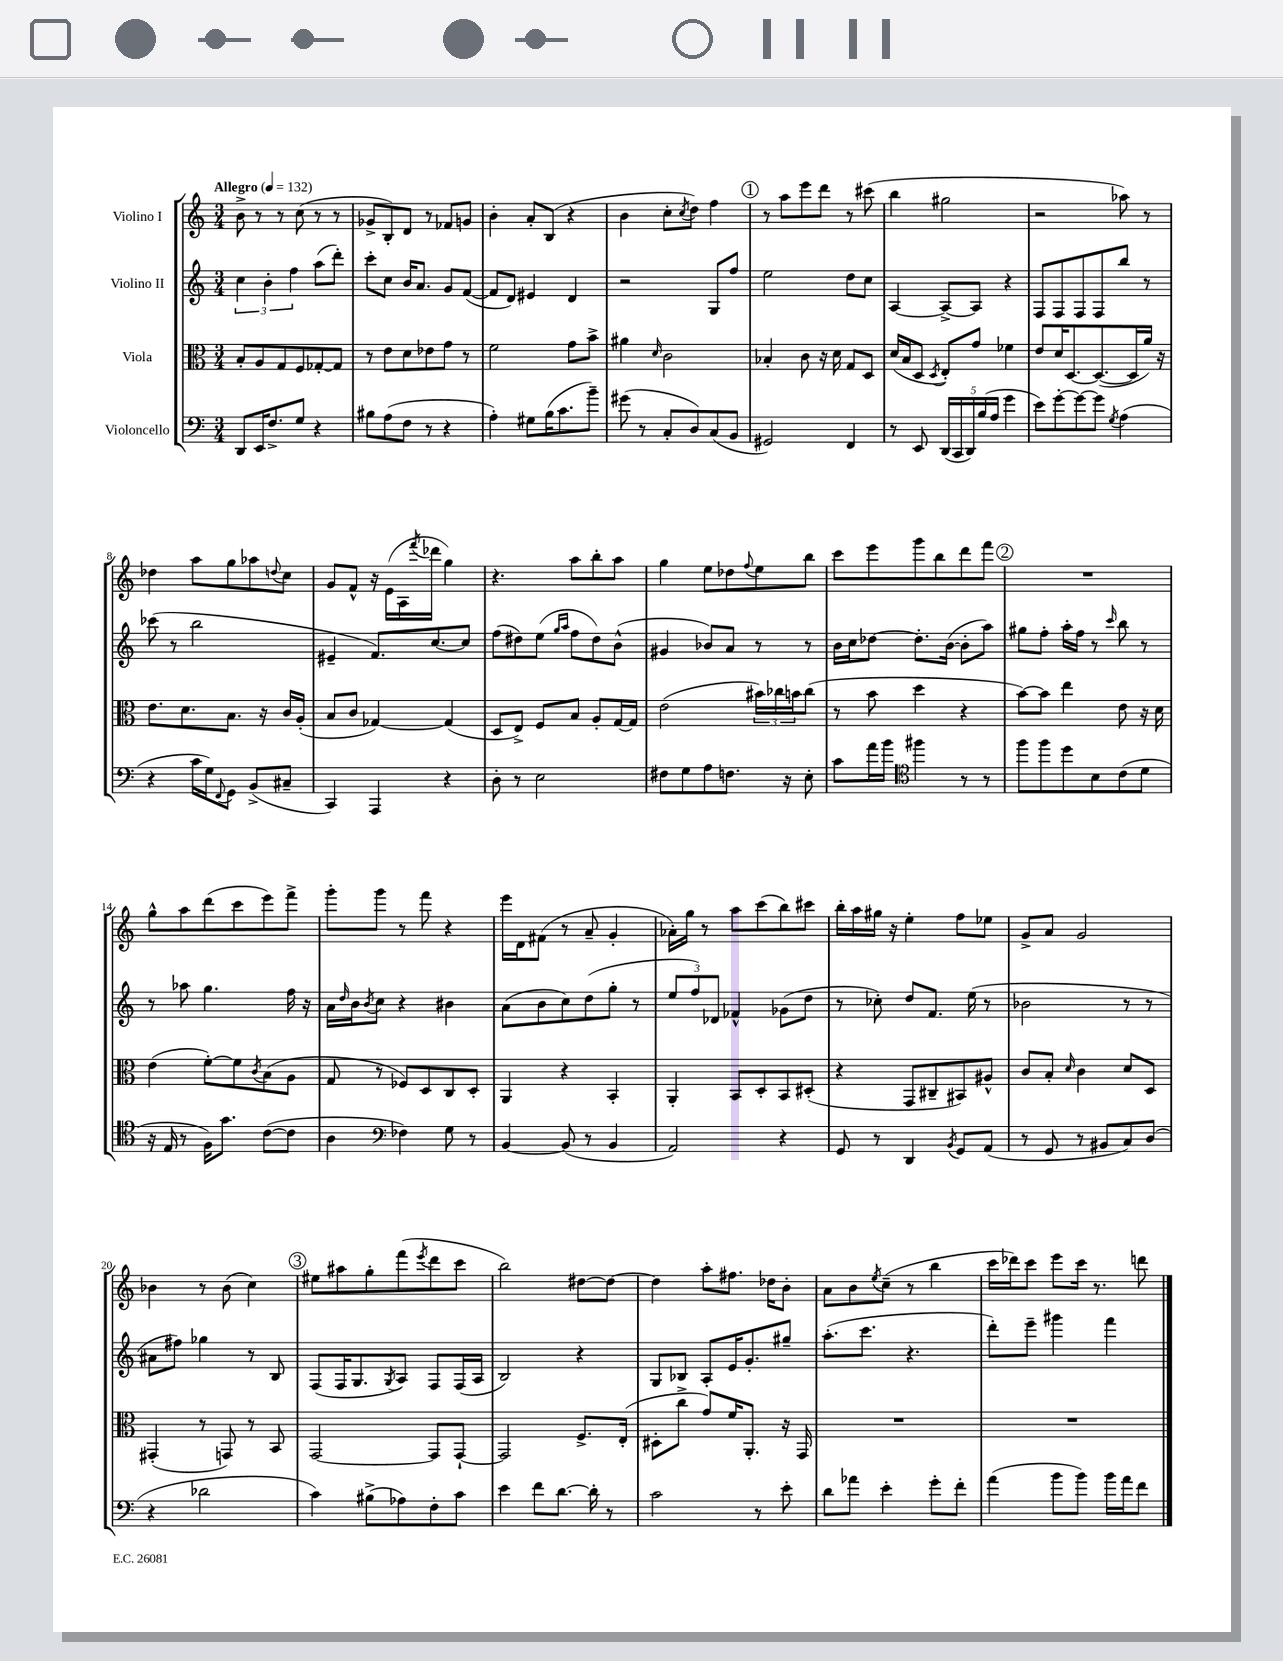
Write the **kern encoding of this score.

**kern	**kern	**kern	**kern
*staff4	*staff3	*staff2	*staff1
*clefF4	*clefC3	*clefG2	*clefG2
*k[]	*k[]	*k[]	*k[]
*M3/4	*M3/4	*M3/4	*M3/4
*MM132	*MM132	*MM132	*MM132
8DD	8B'	6cc	8b^
16EE	8A	.	8r
.	.	6b'	.
8.F^	.	.	.
.	8G	.	8r
.	.	6ff	.
8G	8F	.	(8cc
4r	[8G-'	(8aa	8r
.	8G-]	8ddd')	8r
=	=	=	=
8B#	8r	8ccc'	8g-^
(8A	8e	8cc	8B')
8F	8d	16b	8d
.	.	8.a	.
8r	8e-	.	8r
4r	8g	8g	8f-
.	8r	([8f	8g
=	=	=	=
4A')	2f	8f]	4b'
.	.	8d)	.
8G#	.	4e#	8a'
(16B	.	.	(8B
8.c	.	.	.
.	8g	4d	4r
8b~)	8b^	.	.
=	=	=	=
(8g#	4a#	2r	4b
8r	.	.	.
.	16qqd	.	.
8C'	2c	.	8cc'
.	.	.	8qcc
8D)	.	.	8dd)
(8C	.	8G	4ff
8BB	.	8ff	.
=	=	=	=
2GG#)	4B-'	2ee	8r
.	.	.	8aa
.	8c	.	8eee
.	16r	.	8ddd
.	16d	.	.
4FF	8G	8dd	8r
.	8D	8cc	(8ccc#
=	=	=	=
8r	(16d	[4A	4bb
.	16B	.	.
8EE	8D	.	.
.	8qD	.	.
(20DD	8E')	8A^_	2gg#
20CC	.	.	.
20DD)	.	.	.
.	8g	8A]	.
(20B	.	.	.
20A	.	.	.
4g	4f-	4r	.
=	=	=	=
8e)	8e	8F	2r
[8g'	16d	8F	.
.	[8.D	.	.
8g_	.	8F	.
8g]	(8.D_	8F	.
8qG	.	.	.
(4A	.	8bb	8aa-)
.	16D]	.	.
.	16a)	8r	8r
.	16r	.	.
=	=	=	=
4r	8.e	(8ccc-	4dd-
.	.	8r	.
.	8.d	.	.
16c	.	2bb	8aa
16G)	.	.	.
8qqFF	.	.	.
8GG	8.B	.	8gg
(8BB^	.	.	8aa-
.	16r	.	.
.	.	.	8qqdd
8C#~	16c	.	8cc
.	(16A'	.	.
=	=	=	=
4CC)	8B	4e#~	8g
.	8c	.	8f^^
4AAA	[4G-)	8.f)	16r
.	.	.	(16e
.	.	.	16A
.	.	.	8qfff
.	.	[8.cc	16ddd-
4r	(4G-]	.	4gg)
.	.	8cc]	.
=	=	=	=
8D'	8D	(8ff	4.r
8r	8E^)	8dd#)	.
2E	8F	(8ee	.
.	.	16qqgg	.
.	.	16qqaa	.
.	8B	8ff	8aa
.	8A'	8dd#)	8bb'
.	[16G	(8b^^	8aa
.	16G]	.	.
=	=	=	=
8F#	(2e	4g#	4gg
8G	.	.	.
8A	.	8b-)	8ee
8.F	.	8a	8dd-
.	.	.	8qqff
.	24b#)	8r	8ee
.	24cc-	.	.
16r	.	.	.
.	24b	.	.
8E'	(8cc-	8r	8bb
=	=	=	=
8c	8r	16b	8ccc
.	.	16cc	.
16a	8b	[8dd-	8eee
16b	.	.	.
*clefC4	*	*	*
4ff#	4dd	8.dd-']	8ggg
.	.	.	8bb
.	.	([16b	.
8r	4r	8b']	8ddd
8r	.	8aa)	8fff
=	=	=	=
8ff	[8b)	8gg#	2.r
8ff	8b]	8ff'	.
8dd	4ee	16aa'	.
.	.	16ff	.
8B	.	8r	.
.	.	16qqccc	.
(8c	8e	8bb	.
8d	16r	8r	.
.	16d	.	.
=	=	=	=
16r	(4e	8r	8gg^^
16E	.	.	.
8r	.	8aa-	8aa
16F)	[8f')	4.gg	(8ddd
8.g	.	.	.
.	8f]	.	8ccc
.	8qc	.	.
([8c	(8B	.	8eee)
8c]	8A	16ff	8fff^
.	.	16r	.
=	=	=	=
4A	8G	16a	8ggg'
.	.	16qqdd	.
.	.	16b	.
.	.	8qb	.
.	8r	8cc	8ggg
*clefF4	*	*	*
4F-)	8F-)	4r	8r
.	8D	.	8fff
8G	8C	4b#	4r
8r	8D'	.	.
=	=	=	=
[4BB	4AA	(8a	16eee
.	.	.	16d
.	.	8b	(8f#
(8BB]	4r	8cc)	8r
8r	.	(8dd	8a~
4BB	4BB'	8gg'	4g'
.	.	8r	.
=	=	=	=
2AA)	4AA'	12ee	16a-')
.	.	.	16gg
.	.	12ff)	.
.	.	.	8r
.	.	12d-	.
.	8BB	4f-^^	8aa
.	8D'	.	(8ccc
4r	8BB	(8g-	8bb)
.	(8D#'	8dd	8ccc#
=	=	=	=
8GG	4r	8r	16bb'
.	.	.	16aa
8r	.	8cc-')	16gg#
.	.	.	16r
4DD	8GG	8dd	4ee'
.	8C#~	8.f	.
8qBB	.	.	.
8GG	8BB#)	.	8ff
.	.	(16ee	.
(8AA	8A#^^	8r	8ee-
=	=	=	=
8r	8c	2b-	8g^
8GG	8B'	.	8a
.	16qqd	.	.
8r	4c	.	2g
8BB#	.	.	.
8C)	8d	8r	.
(8D	8D	8r	.
=	=	=	=
4r	(4GG#'	8a#	4b-
.	.	8ff#)	.
2d-	8r	4gg-	8r
.	8GG)	.	(8b-
.	8r	8r	4cc)
.	8BB	8B	.
=	=	=	=
4c)	[2GG	(8F	8ee#
.	.	16F	8aa#
.	.	8.G	.
(8B#^	.	.	8gg'
.	.	8qG	.
8A-)	.	8A)	(8fff
.	.	.	8qeee
8F'	8GG]	8F	8ddd
8c	[8GG`	(16F	8ccc
.	.	16A	.
=	=	=	=
4e	2GG]	2B)	2bb)
8f	.	.	.
[8.d	.	.	.
.	8.F^	4r	[8dd#
16d']	.	.	.
8r	.	.	8dd#_
.	(16E'	.	.
=	=	=	=
2c	8D#'	8G	4dd#]
.	8cc^	8B-	.
.	8g)	8A'	8aa'
.	16f	16e	8.ff#
.	8.AA'	8.g'	.
8r	.	.	.
.	.	.	16dd-
8e'	16r	8gg#~	8b'
.	16GG	.	.
=	=	=	=
8d	2.r	(8.aa'	8a
8a-	.	.	8b
.	.	8.ccc	.
.	.	.	8qee
4e'	.	.	(8cc~
.	.	4.r	8r
8g'	.	.	4bb
8f'	.	.	.
=	=	=	=
(4a	2.r	8ddd')	16ccc
.	.	.	16ddd-)
.	.	8eee~	8ccc
8b	.	4ggg#	8eee
8b)	.	.	16ccc
.	.	.	8.r
16b	.	4fff	.
16a	.	.	.
8f	.	.	8ddd
==	==	==	==
*-	*-	*-	*-
